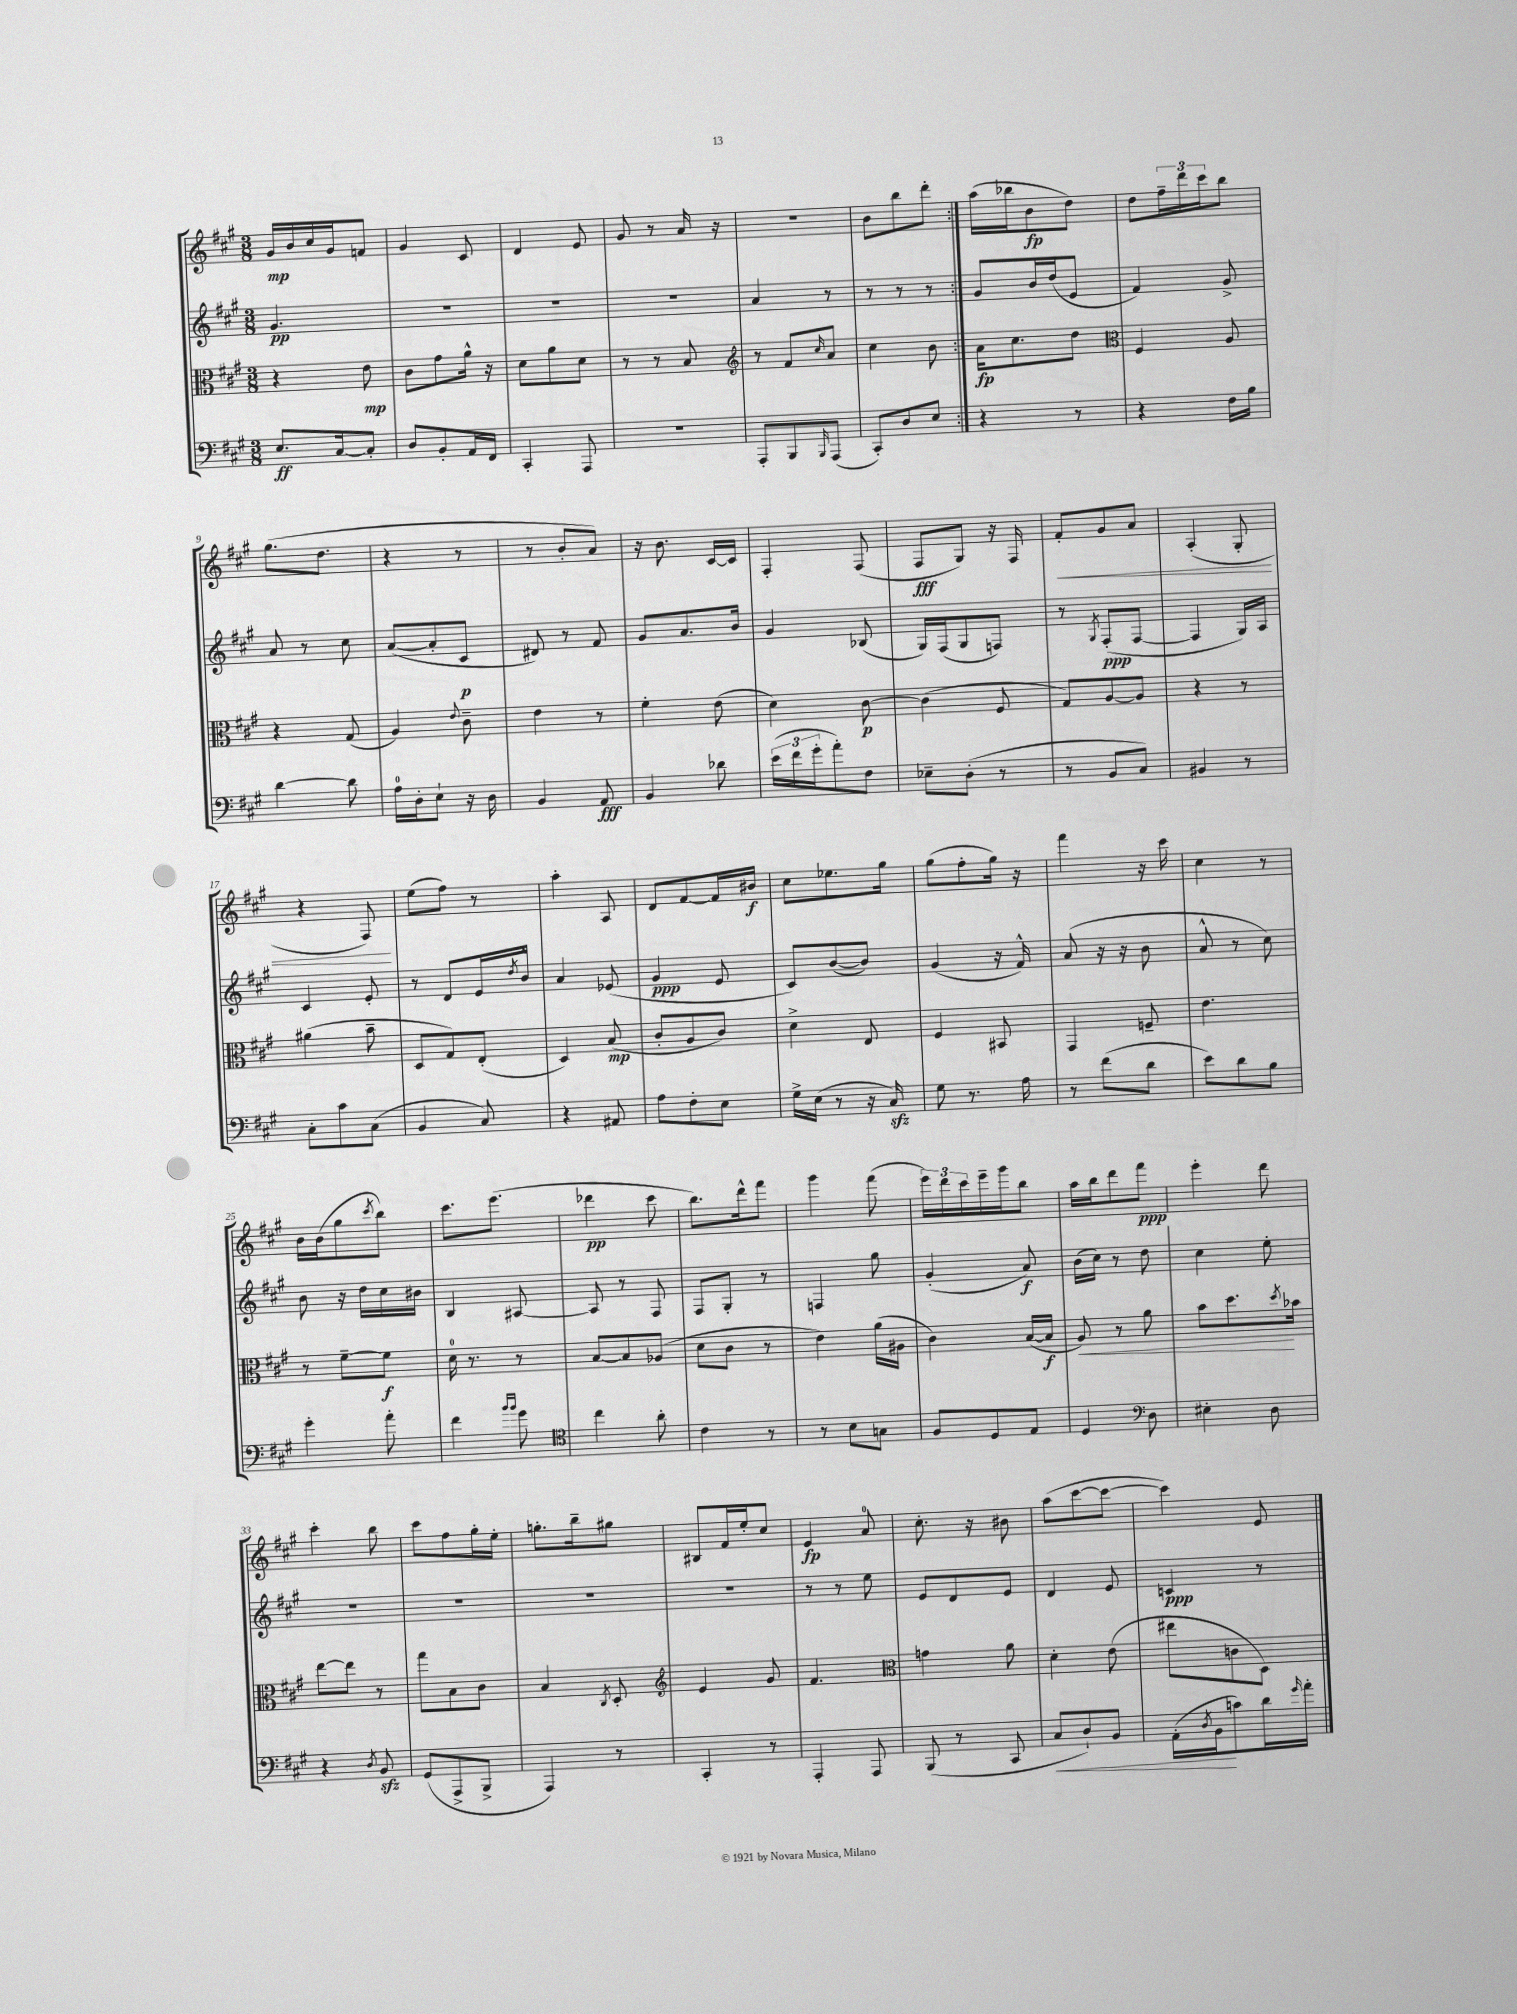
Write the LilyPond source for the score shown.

<<
\new StaffGroup <<
\new Staff = "s0" {
    \clef treble \key a \major \numericTimeSignature \time 3/8
    \repeat volta 2 { gis'16\mp b'16 cis''16 gis'16 f'8 |
    gis'4 cis'8 |
    d'4 e'8 |
    gis'8 r8 a'16 r16 |
    R4. |
    b'8 b''8 d'''8-. | }
    a''16( bes''16 b'8\fp d''8) |
    d''8 \tuplet 3/2 { fis''16-- d'''16 cis'''16 } b''8 |
    gis''8.( d''8. |
    r4 r8 |
    r8 b'8-. a'8) |
    r16 b'8. cis'16~ cis'16 |
    fis4-. fis8( |
    fis8\fff gis8) r16 fis16 |
    fis'8-.\< gis'8 a'8 |
    a4-.( gis8-. |
    r4 fis8\!) |
    e''8( fis''8) r8 |
    a''4-. a8 |
    d'8 fis'8~ fis'16 bis'16\f |
    cis''8 ees''8. gis''16 |
    gis''8( fis''8-. gis''16) r16 |
    fis'''4 r16 cis'''16 |
    cis''4 r8 |
    b'16 b'16( gis''8 \acciaccatura { cis'''8 } b''8) |
    cis'''8. e'''8.( |
    des'''4\pp cis'''8 |
    b''8.) d'''16-^ fis'''8 |
    gis'''4 fis'''8( |
    \tuplet 3/2 { e'''16) d'''16 cis'''16 } e'''16-- gis'''16 b''8 |
    a''16 b''16 d'''8 fis'''8\ppp |
    e'''4-. d'''8 |
    cis'''4-. b''8 |
    cis'''8 fis''8 gis''16-. e''16-. |
    g''8.-. b''16-- gis''8 |
    bis8 fis'16 e''16-. cis''8 |
    e'4\fp a'8-0 |
    cis''8.-. r16 bis'8 |
    a''8( cis'''8~ cis'''8~ |
    cis'''4) e'8 \bar "|." |
}
\new Staff = "s1" {
    \clef treble \key a \major \numericTimeSignature \time 3/8
    \repeat volta 2 { gis'4.\pp |
    R4. |
    R4. |
    R4. |
    a'4 r8 |
    r8 r8 r8 | }
    gis'8 b'16 d''16( e'8 |
    fis'4) gis'8-> |
    a'8 r8 cis''8 |
    a'8~( a'8-. cis'8\p |
    dis'8) r8 fis'8 |
    gis'8 a'8. b'16 |
    gis'4 bes8( |
    gis16) fis16( gis8 f8) |
    r8 \acciaccatura { gis8 } fis8-.\ppp( fis8~ |
    fis4 gis16) a16 |
    cis'4 e'8-. |
    r8 d'8 e'16 \acciaccatura { d''8 } b'16-^ |
    a'4 ees'8( |
    gis'4\ppp e'8 |
    cis'8) b'8~( b'8) |
    gis'4( r16 fis'16-^) |
    a'8( r16 r16 b'8 |
    a'8-^ r8 cis''8) |
    b'8 r16 d''16 cis''16 bis'16 |
    b4 ais8~ |
    ais8 r8 fis8 |
    fis8 gis8-. r8 |
    f4 gis''8 |
    gis'4-.( a'8\f) |
    b'16( cis''16) r8 d''8 |
    cis''4 e''8-. |
    R4. |
    R4. |
    R4. |
    R4. |
    r8 r8 e''8 |
    e'8 d'8 e'8 |
    d'4 e'8 |
    c'4\ppp r8 \bar "|." |
}
\new Staff = "s2" {
    \clef alto \key a \major \numericTimeSignature \time 3/8
    \repeat volta 2 { r4 e'8\mp |
    cis'8 gis'8 a'16-^ r16 |
    d'8 a'8 d'8 |
    r8 r8 b8 |
    \clef treble r8 fis'8 \grace { cis''16 } a'8 |
    cis''4 b'8 | }
    a'16\fp cis''8. d''8 |
    \clef alto fis4 a8 |
    r4 gis8( |
    a4) \appoggiatura { e'8 } cis'8-- |
    e'4 r8 |
    fis'4-. e'8( |
    d'4) cis'8~\p |
    cis'4( fis8 |
    gis8) a8~ a8 |
    r4 r8 |
    ais'4( b'8-- |
    d8 gis8) e8-.( |
    d4) b8\mp( |
    cis'8-. a8 cis'8) |
    d'4-> e8 |
    fis4 bis,8 |
    gis,4 f8-- |
    e'4. |
    r8 fis'8~-- fis'8\f |
    d'16-0 r8. r8 |
    b8~ b8 aes8( |
    d'8 cis'8 r8 |
    e'4) a'16( ais16 |
    cis'4) b16~( b16\f |
    a8\<) r8 a'8 |
    b'8 d''8.\! \acciaccatura { d''8 } bes'16 |
    e''8~ e''8 r8 |
    gis''8 b8 cis'8 |
    b4 \acciaccatura { cis8 } d8-. |
    \clef treble e'4 gis'8 |
    fis'4. |
    \clef alto g'4 a'8 |
    d'4-. e'8( |
    eis''8 c'8 d8) \bar "|." |
}
\new Staff = "s3" {
    \clef bass \key a \major \numericTimeSignature \time 3/8
    \repeat volta 2 { e8.\ff cis16~ cis8-. |
    d8 b,8-. a,16 fis,16 |
    cis,4-. a,,8 |
    R4. |
    a,,8-. b,,8 \grace { b,,16 } a,,8( |
    cis,8-.) d8 e8 | }
    r4 r8 |
    r4 fis16 b16 |
    d'4~ d'8 |
    a16-0 d16-. e8-! r16 d16 |
    b,4 a,8\fff |
    b,4 des'8 |
    \tuplet 3/2 { e'16( fis'16 gis'16-. } a'8-.) fis8 |
    ees8-- d8-.( r8 |
    r8 b,8 cis8) |
    bis,4 r8 |
    cis8-. cis'8 cis8( |
    b,4 cis8) |
    r4 ais,8 |
    a8 fis8-. e8 |
    gis16-> e16( r8 r16 cis16\sfz) |
    gis8 r8. a16 |
    r8 fis'8( d'8 |
    e'8) d'8 b8 |
    gis'4-. a'8-. |
    fis'4 \grace { b'16 b'16 } gis'8 |
    \clef tenor cis''4 a'8-. |
    cis'4 r8 |
    r8 b8 g8 |
    fis8 d8 e8 |
    d4 \clef bass d8 |
    eis4-. d8 |
    r4 \acciaccatura { d8 } b,8\sfz |
    gis,8( a,,8-> b,,8-> |
    a,,4) r8 |
    cis,4-. r8 |
    a,,4-. a,,8 |
    b,,8( r8 cis,8 |
    cis8\< d8-!) b,8 |
    a,16-.( \acciaccatura { d8 } b,16\! c'8) d'16 \grace { gis'16 } a'16-. \bar "|." |
}
>>
>>
